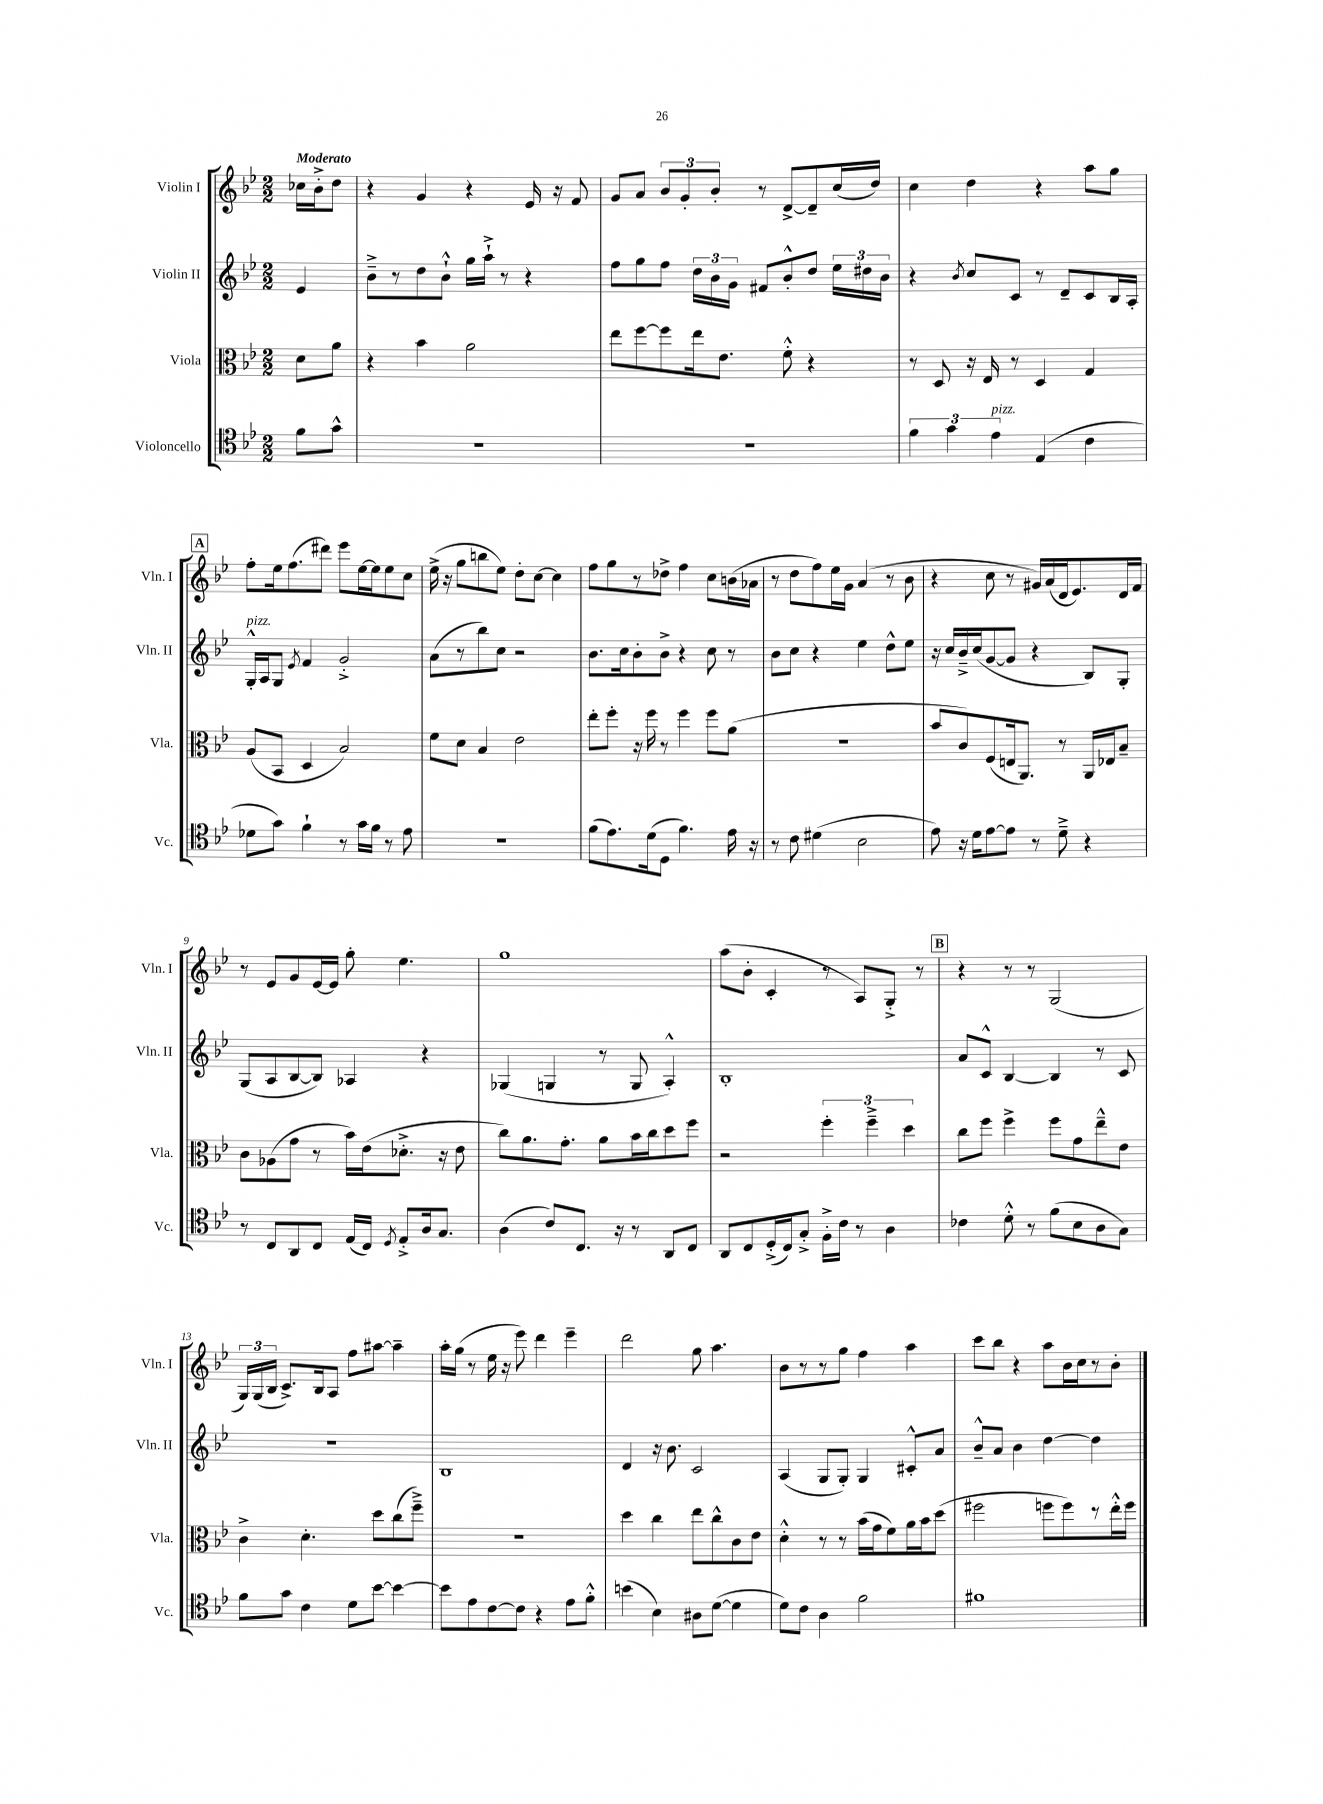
<<
\new StaffGroup <<
\new Staff = "s0" \with { instrumentName = "Violin I" shortInstrumentName = "Vln. I" } {
    \clef treble \key bes \major \numericTimeSignature \time 2/2 \partial 4 \tempo "Moderato"
    \autoBeamOff ces''16[ bes'16-.-> d''8] |
    r4 g'4 r4 ees'16 r16 f'8 |
    g'8[ a'8] \tuplet 3/2 { bes'8[ g'8-. bes'8]-. } r8 d'8[~-> d'8-- c''16( d''16]) |
    c''4 d''4 r4 a''8[ g''8] |
    \mark \markup { \box "A" } f''8[-. ees''16 f''8.( dis'''8]) ees'''8[ ees''16~ ees''16 ees''8 c''8] |
    ees''16->( r16 g''8[ b''8 ees''8]) d''8[-. c''8]~ c''4 |
    f''8[ g''8 r8 des''8]-> f''4 c''8[ b'16( aes'16] |
    r8 d''8[ f''8) ees''16 g'16] a'4( r8 bes'8 |
    r4 c''8 r8 gis'16[) a'16( d'16 ees'8.) d'16 f'16] |
    r8 ees'8[ g'8 ees'16~ ees'16] g''8-. ees''4. |
    g''1 |
    a''8[( bes'8]-. c'4-. r8 a8[) g8]-.-> r8 |
    \mark \markup { \box "B" } r4 r8 r8 g2( |
    \tuplet 3/2 { g16[) g16( bes16] } c'8.[->) bes16 a8] f''8[ ais''8]~ ais''4-- |
    a''16[-. g''16]( r8 ees''16 r16 ees'''8) d'''4 ees'''4-- |
    d'''2 g''8 a''4. |
    bes'8[ r8 r8 g''8] f''4 a''4 |
    c'''8[ bes''8] r4 a''8[ bes'16 c''16 r8 bes'8]-. \bar "|." |
}
\new Staff = "s1" \with { instrumentName = "Violin II" shortInstrumentName = "Vln. II" } {
    \clef treble \key bes \major \numericTimeSignature \time 2/2 \partial 4
    \autoBeamOff ees'4 |
    bes'8[---> r8 d''8 bes'8]-!-^ g''16[ a''16]-!-> r8 r4 |
    f''8[ g''8 f''8] \tuplet 3/2 { d''16[ bes'16 g'16] } fis'8[ bes'8-.-^ d''8] \tuplet 3/2 { ees''16[ dis''16 bes'16] } |
    r4 \acciaccatura { bes'8 } c''8[ c'8] r8 d'8[-- c'8 bes16 a16]-. |
    \mark \markup { \box "A" } g16[-.-^^\markup { \italic "pizz." } a16 g8] \acciaccatura { ees'8 } f'4 g'2-.-> |
    a'8[( r8 bes''8) c''8] r2 |
    bes'8.[ c''16 bes'8-. bes'8]-> r4 c''8 r8 |
    bes'8[ c''8] r4 ees''4 d''8[-^ ees''8] |
    r16 c''16[ bes'16---> c''16( g'8~ g'8] r4 bes8[) g8]-. |
    g8[( a8 bes8~ bes8]) aes4 r4 |
    ges4( g4 r8 g8 a4-.-^) |
    bes1-. |
    \mark \markup { \box "B" } a'8[ c'8]-^ bes4~ bes4 r8 c'8 |
    r1 |
    bes1 |
    d'4 r16 bes'8. c'2 |
    a4( g8[ g8]-.) g4 cis'8[-.-^ a'8] |
    bes'8[---^ a'8] bes'4 d''4~ d''4 \bar "|." |
}
\new Staff = "s2" \with { instrumentName = "Viola" shortInstrumentName = "Vla." } {
    \clef alto \key bes \major \numericTimeSignature \time 2/2 \partial 4
    \autoBeamOff d'8[ a'8] |
    r4 bes'4 a'2 |
    ees''8[ f''8~ f''8 ees''16 ees'8.] f'8-.-^ r4 |
    r8 d8 r16 ees16 r8 d4 g4 |
    \mark \markup { \box "A" } a8[( bes,8] d4 bes2) |
    f'8[ d'8] bes4 ees'2 |
    ees''8[-. f''8]-. r16 f''16 r8 f''4 f''8[ a'8]( |
    R1 |
    bes'8[ c'8) f8( e16 a,8.]) r8 a,16[ ees16 bes8]-- |
    c'8[ aes8( g'8] r8 bes'16[) ees'16( des'8.]-.-> r16 ees'8 |
    c''8[) a'8. g'8.]-. a'8[ bes'16 c''16 d''8 f''8] |
    r2 \tuplet 3/2 { f''4-. f''4---> d''4 } |
    \mark \markup { \box "B" } c''8[ f''8] f''4-> f''8[ g'8 ees''8---^ ees'8] |
    c'4-> d'4.-. d''8[ c''8( f''8]--->) |
    r1 |
    d''4 c''4 ees''8[ c''8-^ c'8 ees'8] |
    d'4-.-^ r8 r8 bes'16[( g'16 f'8) a'16 bes'16 d''8]( |
    fis''2 f''8[ f''8) r8 ees''16-.-^ f''16] \bar "|." |
}
\new Staff = "s3" \with { instrumentName = "Violoncello" shortInstrumentName = "Vc." } {
    \clef tenor \key bes \major \numericTimeSignature \time 2/2 \partial 4
    \autoBeamOff f'8[ g'8]-^ |
    R1 |
    R1 |
    \tuplet 3/2 { f'4 g'4 ees'4^\markup { \italic "pizz." } } ees4( c'4 |
    \mark \markup { \box "A" } des'8[ g'8]) f'4-! r8 g'16[ f'16] r8 ees'8 |
    R1 |
    f'8[( ees'8.) d'16( d8] f'4.) ees'16 r16 |
    r8 c'8 dis'4( bes2 |
    ees'8) r16 d'16[ ees'8~ ees'8] r8 d'8---> r4 |
    r8 c8[ a,8 c8] ees16[( c16]) \acciaccatura { d8 } ees8[-.-> a16 g8.] |
    a4( c'8[) c8.] r16 r8 a,8[ c8] |
    a,8[ c8 d16-.->( c16) g8]-.-> f16[-.-> c'16] r8 a4 |
    \mark \markup { \box "B" } ces'4 d'8-.-^ r8 f'8[( bes8 a8 g8]) |
    f'8[ g'8] c'4 d'8[ bes'8]~ bes'4~ |
    bes'8[ ees'8 c'8~ c'8] r4 ees'8[ f'8]-.-^ |
    b'4( bes4) ais8[ d'8]~( d'4 |
    d'8[) c'8] a4 f'2 |
    fis'1 \bar "|." |
}
>>
>>
